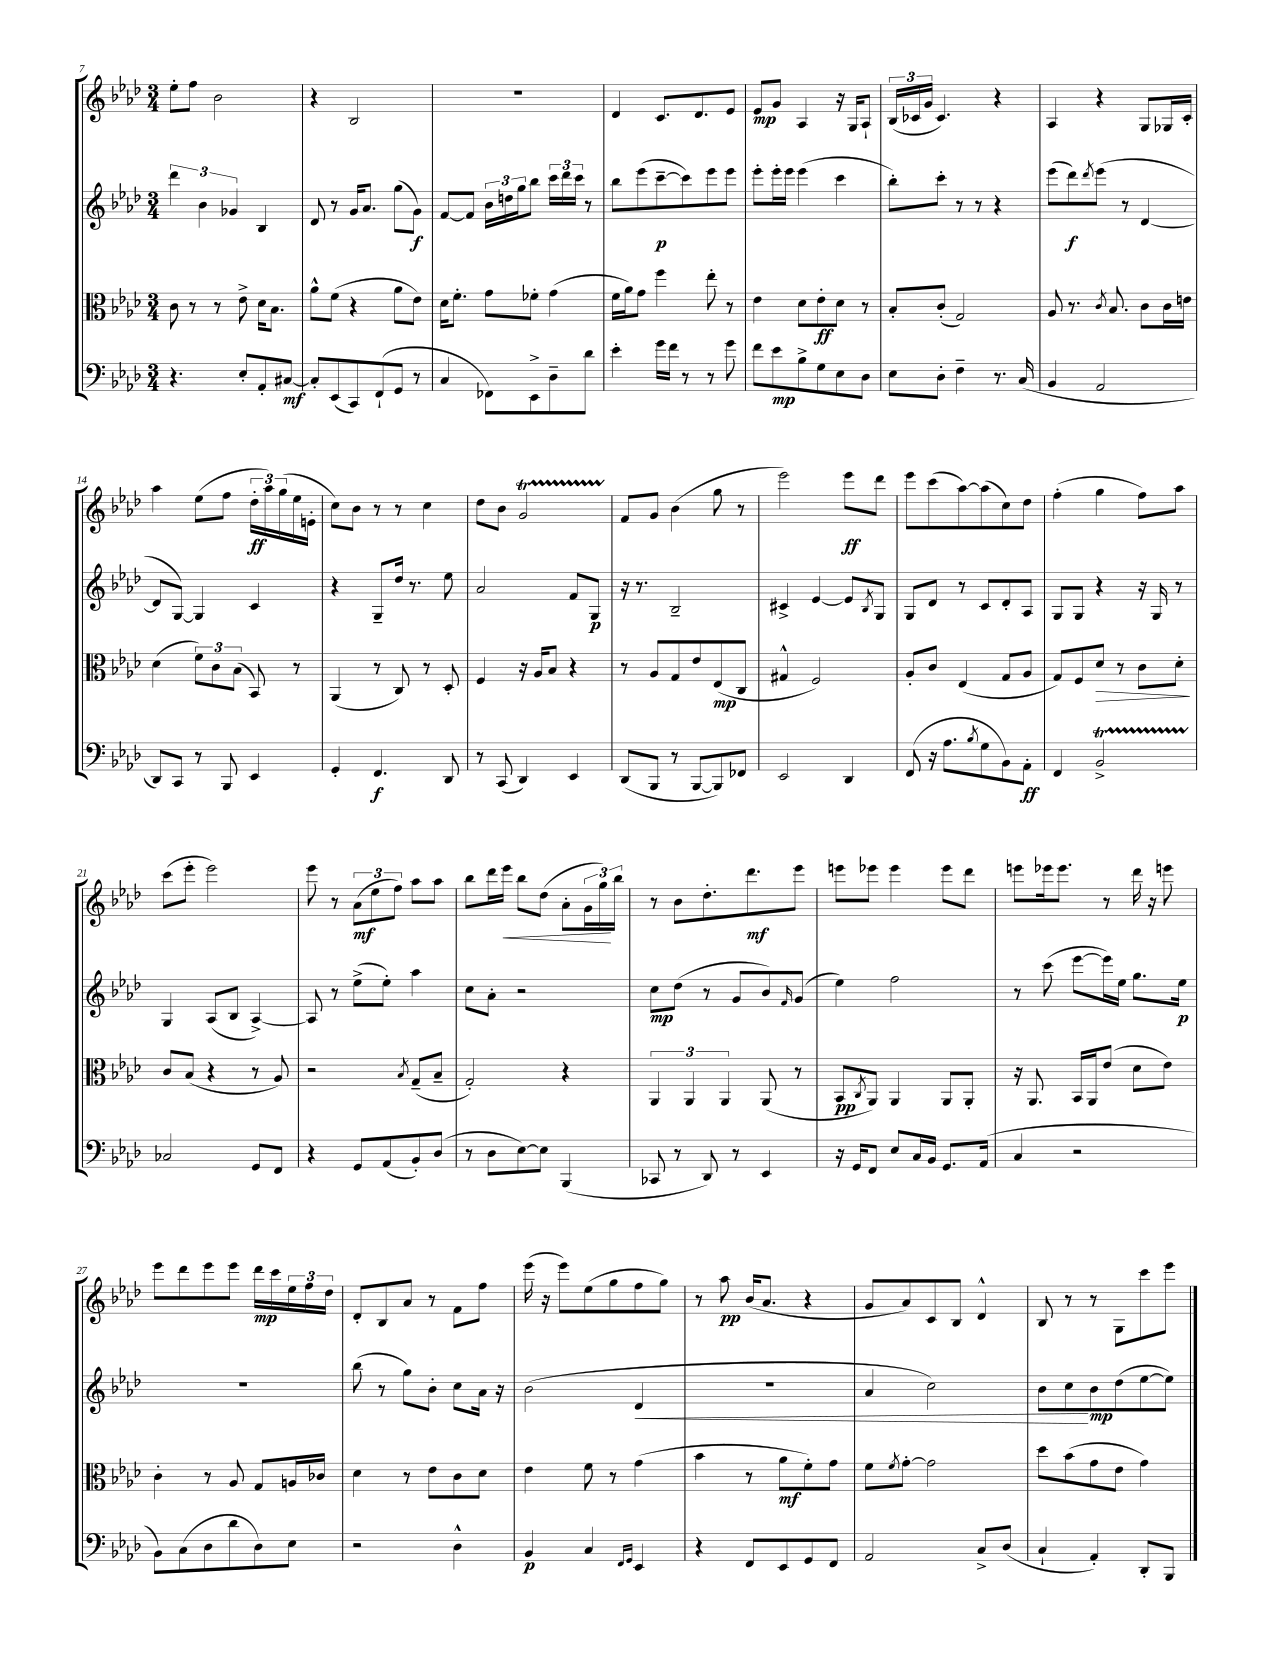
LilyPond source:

<<
\new StaffGroup <<
\new Staff = "s0" {
    \clef treble \key aes \major \numericTimeSignature \time 3/4
    ees''8-. f''8 bes'2 |
    r4 bes2 |
    R2. |
    des'4 c'8. des'8. ees'8 |
    ees'8\mp g'8 aes4 r16 g16 aes8-! |
    \tuplet 3/2 { bes16( ces'16 g'16 } ces'4.) r4 |
    aes4 r4 g8 ges16 c'16-. |
    aes''4 ees''8( f''8 \tuplet 3/2 { des''16-.\ff aes''16) g''16( } ees''16 e'16-. |
    c''8) bes'8 r8 r8 c''4 |
    des''8 bes'8 g'2\startTrillSpan |
    f'8\stopTrillSpan g'8 bes'4( g''8 r8 |
    ees'''2) ees'''8\ff des'''8 |
    ees'''8 c'''8( aes''8~) aes''8( c''8) des''8 |
    f''4-.( g''4 f''8) aes''8 |
    c'''8( ees'''8-. ees'''2) |
    ees'''8 r8 \tuplet 3/2 { aes'8\mf( ees''8 f''8) } aes''8 aes''8 |
    bes''8 des'''16 ees'''16\< bes''8 des''8( aes'8-. \tuplet 3/2 { g'16 g''16\!) bes''16 } |
    r8 bes'8 des''8.-. des'''8.\mf ees'''8 |
    e'''8 ees'''8 ees'''4 ees'''8 des'''8 |
    e'''8 ees'''16 ees'''8. r8 des'''16 r16 e'''8 |
    ees'''8 des'''8 ees'''8 ees'''8 des'''16\mp c'''16 \tuplet 3/2 { ees''16 f''16 des''16 } |
    des'8-. bes8 aes'8 r8 f'8 f''8 |
    ees'''16( r16 ees'''8) ees''8( g''8 f''8 g''8) |
    r8 aes''8\pp bes'16( aes'8. r4 |
    g'8 aes'8) c'8 bes8 des'4-^ |
    bes8 r8 r8 g8 c'''8 ees'''8 \bar "|." |
}
\new Staff = "s1" {
    \clef treble \key aes \major \numericTimeSignature \time 3/4
    \tuplet 3/2 { des'''4 bes'4 ges'4 } bes4 |
    des'8 r8 g'16 aes'8. g''8( g'8\f) |
    f'8~ f'8 \tuplet 3/2 { bes'16 d''16 g''16 } bes''8 \tuplet 3/2 { c'''16 des'''16 c'''16 } r8 |
    bes''8 ees'''8( c'''8~--\p c'''8) ees'''8 ees'''8 |
    ees'''8-. ees'''16-. ees'''16 ees'''4( c'''4 |
    bes''8-.) c'''8-. r8 r8 r4 |
    ees'''8( des'''8\f) \acciaccatura { des'''8 } ees'''8( r8 des'4~ |
    des'8 g8~) g4 c'4 |
    r4 g8-- des''16 r8. ees''8 |
    aes'2 f'8 g8\p |
    r16 r8. bes2-- |
    cis'4-> ees'4~ ees'8 \acciaccatura { bes8 } g8 |
    g8 des'8 r8 c'8 des'8-. aes8 |
    g8 g8 r4 r16 g16 r8 |
    g4 aes8( bes8 aes4~->) |
    aes8 r8 ees''8->( ees''8-.) aes''4 |
    c''8 aes'8-. r2 |
    c''8\mp des''8( r8 g'8 bes'8) \grace { f'16 } g'8( |
    ees''4) f''2 |
    r8 c'''8( ees'''8~ ees'''16) ees''16 g''8. ees''16\p |
    R2. |
    bes''8( r8 g''8) bes'8-. c''8 aes'16 r16 |
    bes'2( des'4\< |
    R2. |
    aes'4 c''2) |
    bes'8 c''8\! bes'8\mp des''8( ees''8~ ees''8) \bar "|." |
}
\new Staff = "s2" {
    \clef alto \key aes \major \numericTimeSignature \time 3/4
    c'8 r8 r8 ees'8-> des'16 bes8. |
    aes'8-^ f'8( r4 aes'8 ees'8) |
    des'16 f'8.-. g'8 fes'8-. g'4( |
    f'16 aes'16) g'8 f''4 ees''8-. r8 |
    ees'4 des'8 ees'8-.\ff des'8 r8 |
    bes8-. c'8-.( g2) |
    aes8 r8. \acciaccatura { c'8 } bes8. c'8 c'16 e'16 |
    des'4( \tuplet 3/2 { f'8) c'8 bes8( } bes,8) r8 |
    aes,4( r8 c8) r8 des8-. |
    f4 r16 aes16 bes8 r4 |
    r8 aes8 g8 ees'8 ees8\mp( c8 |
    gis4-^ f2) |
    aes8-. c'8 ees4( g8 aes8 |
    g8) f8 des'8\> r8 c'8 des'8-.\! |
    c'8 bes8( r4 r8 aes8) |
    r2 \acciaccatura { bes8 } g8--( bes8-- |
    g2-.) r4 |
    \tuplet 3/2 { aes,4 aes,4 aes,4 } aes,8( r8 |
    bes,8\pp \acciaccatura { c8 } aes,8) aes,4 aes,8 aes,8-. |
    r16 aes,8. bes,16 aes,16 ees'8( des'8 ees'8) |
    c'4-. r8 aes8 g8 a16 ces'16 |
    des'4 r8 ees'8 c'8 des'8 |
    ees'4 f'8 r8 g'4( |
    bes'4 r8 aes'8\mf f'8-.) g'8 |
    f'8 \acciaccatura { f'8 } g'8~-. g'2 |
    des''8 bes'8( g'8 ees'8 g'4) \bar "|." |
}
\new Staff = "s3" {
    \clef bass \key aes \major \numericTimeSignature \time 3/4
    r4. ees8-. aes,8-. cis8~\mf |
    cis8-. ees,8( c,8) f,8-!( g,8 r8 |
    c4 fes,8) ees,8-> des8-- des'8 |
    ees'4-. g'16 f'16 r8 r8 g'8 |
    f'8 ees'8\mp bes8-> g8 ees8 des8 |
    ees8 des8-. f4-- r8. c16( |
    bes,4 aes,2 |
    des,8) c,8 r8 bes,,8 ees,4 |
    g,4-. f,4.\f des,8 |
    r8 c,8( des,4) ees,4 |
    des,8( bes,,8 r8 bes,,8~ bes,,8) fes,8 |
    ees,2 des,4 |
    f,8( r16 aes8. \acciaccatura { bes8 } g8 bes,8) aes,8-.\ff |
    f,4 bes,2->\startTrillSpan |
    ces2\stopTrillSpan g,8 f,8 |
    r4 g,8 aes,8( bes,8-.) des8( |
    r8 des8 ees8~) ees8 bes,,4( |
    ces,8 r8 des,8) r8 ees,4 |
    r16 g,16 f,8 ees8 c16 bes,16 g,8. aes,16( |
    c4 r2 |
    bes,8) c8( des8 des'8 des8) ees8 |
    r2 des4-^ |
    bes,4\p c4 \grace { f,16 g,16 } ees,4 |
    r4 f,8 ees,8 g,8 f,8 |
    aes,2 c8-> des8( |
    c4-! aes,4-.) des,8-. bes,,8 \bar "|." |
}
>>
>>
\layout { \context { \Score currentBarNumber = #7 } }
